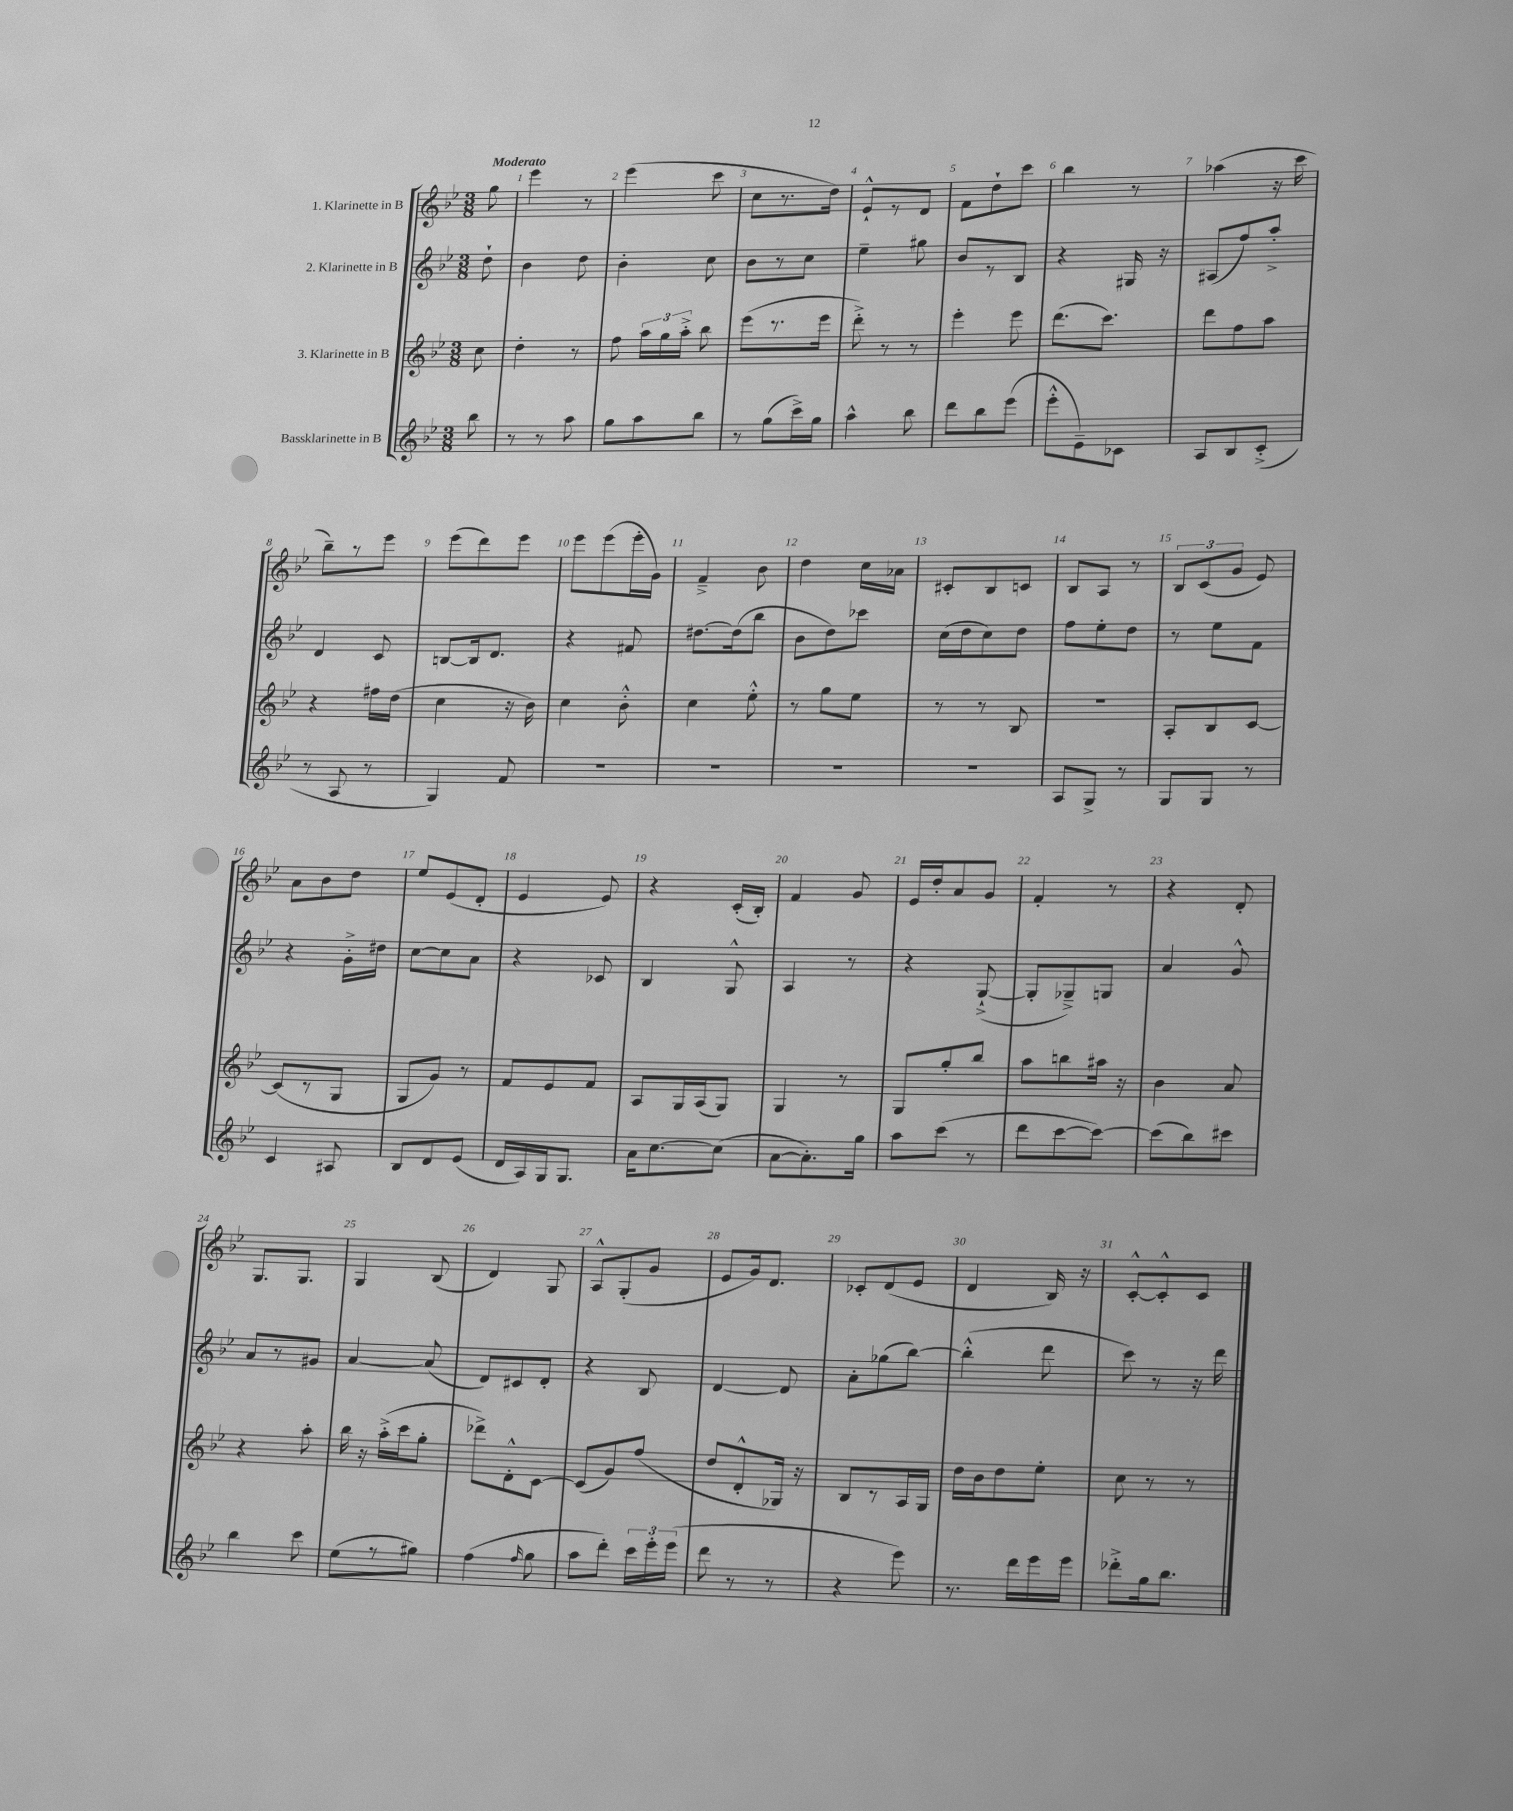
<<
\new StaffGroup <<
\new Staff = "s0" \with { instrumentName = "1. Klarinette in B" } {
    \clef treble \key bes \major \numericTimeSignature \time 3/8 \partial 8 \tempo "Moderato"
    \autoBeamOff g''8 |
    ees'''4 r8 |
    ees'''4( c'''8 |
    c''8[ r8. d''16]) |
    ees'8[-!-^ r8 d'8] |
    f'8[ d''8-! c'''8] |
    bes''4 r8 |
    aes''4( r16 c'''16 |
    bes''8[--) r8 ees'''8] |
    ees'''8[( d'''8) ees'''8] |
    ees'''8[ ees'''8( ees'''16-. g'16]) |
    f'4---> bes'8 |
    d''4 c''16[ aes'16] |
    cis'8[-. bes8 c'8] |
    bes8[ a8] r8 |
    \tuplet 3/2 { bes8[ c'8( g'8] } ees'8) |
    a'8[ bes'8 d''8] |
    ees''8[ ees'8( d'8]-. |
    ees'4 ees'8) |
    r4 c'16[-.( bes16]-.) |
    f'4 g'8 |
    ees'16[ d''16-. a'8 g'8] |
    f'4-. r8 |
    r4 d'8-. |
    g8.[ g8.] |
    g4 bes8( |
    d'4) g8 |
    a8[-^ g8-.( g'8] |
    ees'8[ g'16) d'8.] |
    ces'8[-. d'8( ees'8] |
    d'4 bes16) r16 |
    c'8[~-.-^ c'8-.-^ c'8] \bar "|." |
}
\new Staff = "s1" \with { instrumentName = "2. Klarinette in B" } {
    \clef treble \key bes \major \numericTimeSignature \time 3/8 \partial 8
    \autoBeamOff d''8-! |
    bes'4 d''8 |
    bes'4-. c''8 |
    bes'8[ r8 c''8] |
    ees''4-- gis''8 |
    bes'8[ r8 bes8] |
    r4 gis16 r16 |
    ais8[( f''8) a''8]-.-> |
    d'4 c'8 |
    b8[~ b16 d'8.] |
    r4 fis'8 |
    dis''8.[~ dis''16( bes''8] |
    bes'8[ d''8) ces'''8] |
    c''16[( d''16 c''8) d''8] |
    f''8[ ees''8-. d''8] |
    r8 ees''8[ f'8] |
    r4 g'16[-.-> dis''16] |
    c''8[~ c''8 a'8] |
    r4 ces'8 |
    bes4 g8-^ |
    a4 r8 |
    r4 g8~-!->( |
    g8[-. ges8--->) g8] |
    a'4 g'8-^ |
    a'8[ r8 gis'8] |
    a'4~ a'8( |
    d'8[) cis'8 d'8]-. |
    r4 bes8 |
    d'4~ d'8 |
    a'8[-. ges''8( bes''8]~) |
    bes''4-.-^( d'''8 |
    c'''8) r8 r16 d'''16 \bar "|." |
}
\new Staff = "s2" \with { instrumentName = "3. Klarinette in B" } {
    \clef treble \key bes \major \numericTimeSignature \time 3/8 \partial 8
    \autoBeamOff c''8 |
    d''4-. r8 |
    f''8 \tuplet 3/2 { a''16[ g''16 a''16]-.-> } bes''8 |
    ees'''8[( r8. ees'''16] |
    d'''8-.->) r8 r8 |
    ees'''4-. ees'''8 |
    d'''8.[( c'''8.]) |
    d'''8[ f''8 a''8] |
    r4 fis''16[ d''16]( |
    c''4 r16 bes'16) |
    c''4 bes'8-.-^ |
    c''4 ees''8-.-^ |
    r8 g''8[ ees''8] |
    r8 r8 bes8 |
    R4. |
    a8[-. bes8 c'8]~ |
    c'8[( r8 g8] |
    g8[ g'8]) r8 |
    f'8[ ees'8 f'8] |
    a8[ g16 a16( g8]) |
    g4 r8 |
    g8[ g''8-. bes''8] |
    a''8[ b''8 ais''16] r16 |
    bes'4 a'8 |
    r4 a''8-. |
    bes''16 r16 a''16[-.->( c'''16 g''8]-. |
    des'''8[->) d'8-.-^ c'8]~ |
    c'8[( g'8) f''8]( |
    d''8[ d'8-.-^ ges16]) r16 |
    bes8[ r8 a16 g16] |
    d''16[ bes'16 d''8 ees''8]-. |
    c''8 r8 r8 \bar "|." |
}
\new Staff = "s3" \with { instrumentName = "Bassklarinette in B" } {
    \clef treble \key bes \major \numericTimeSignature \time 3/8 \partial 8
    \autoBeamOff bes''8 |
    r8 r8 a''8 |
    g''8[ a''8 bes''8] |
    r8 g''8[( c'''16->) g''16] |
    a''4-^ bes''8 |
    d'''8[ bes''8 ees'''8]( |
    ees'''8[-.-^ ees'8--) ces'8] |
    a8[ bes8 c'8]-.->( |
    r8 a8 r8 |
    g4) f'8 |
    R4. |
    R4. |
    R4. |
    R4. |
    a8[ g8]-> r8 |
    g8[ g8] r8 |
    c'4 ais8 |
    bes8[ d'8 ees'8]( |
    d'16[ a16) g16 g8.] |
    a'16[ c''8.~ c''8]( |
    a'8[~ a'8.-.) g''16] |
    a''8[ c'''8]( r8 |
    d'''8[ c'''8~ c'''8]~) |
    c'''8[( bes''8) cis'''8] |
    bes''4 c'''8 |
    ees''8[( r8 gis''8]) |
    f''4( \grace { f''16 } g''8 |
    a''8[ d'''8]-.) \tuplet 3/2 { c'''16[ ees'''16-. ees'''16]( } |
    d'''8 r8 r8 |
    r4 ees'''8) |
    r8. d'''16[ ees'''16 ees'''16] |
    des'''8[-.-> g''16 bes''8.] \bar "|." |
}
>>
>>
\layout { \context { \Score \override BarNumber.break-visibility = ##(#f #t #t) barNumberVisibility = #all-bar-numbers-visible } }
